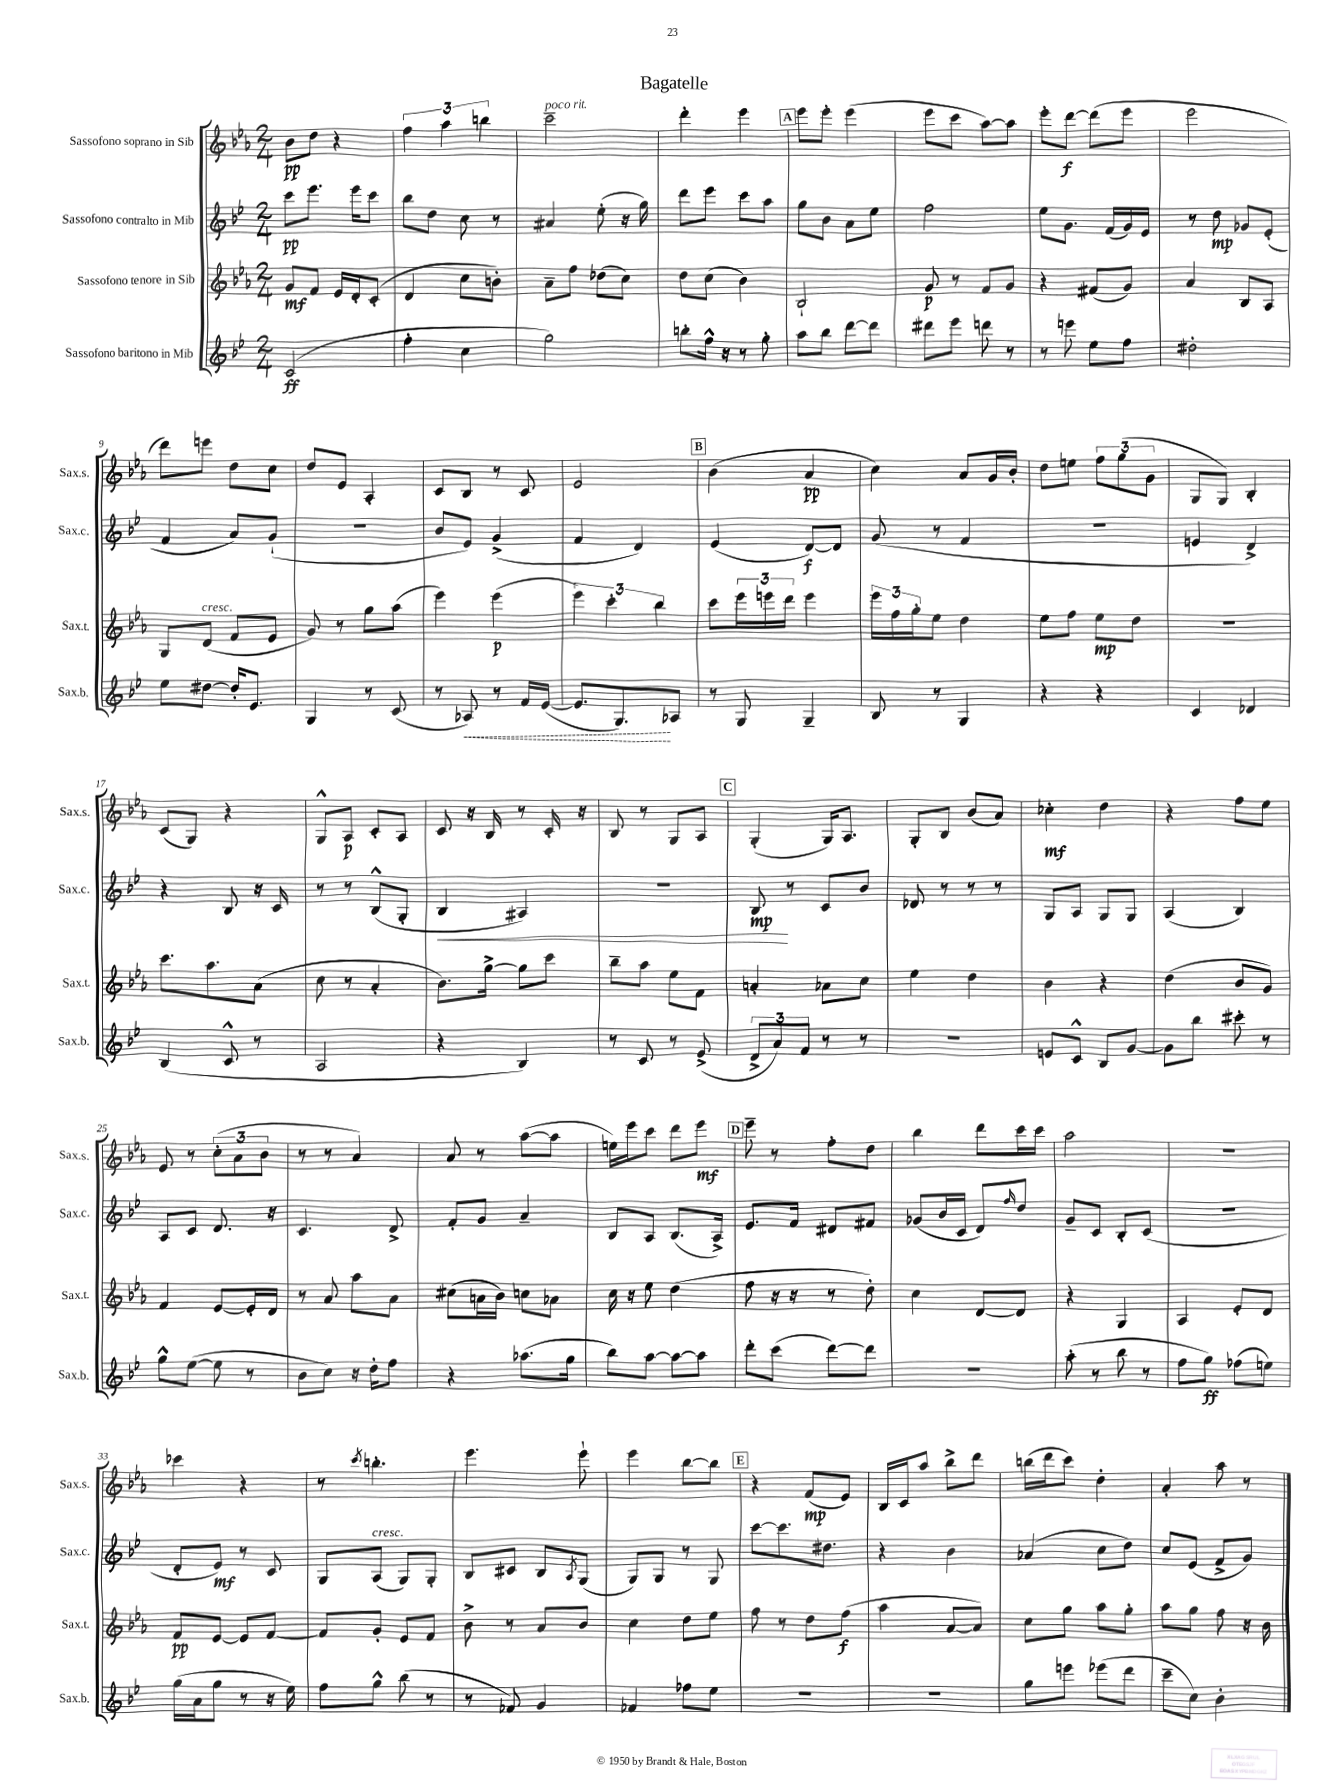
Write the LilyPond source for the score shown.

\header { title = "Bagatelle" }
<<
\new StaffGroup <<
\new Staff = "s0" \with { instrumentName = "Sassofono soprano in Sib" shortInstrumentName = "Sax.s." } {
    \clef treble \key ees \major \numericTimeSignature \time 2/4
    bes'8\pp d''8 r4 |
    \tuplet 3/2 { f''4 aes''4 b''4 } |
    c'''2--^\markup { \italic "poco rit." } |
    d'''4-. ees'''4 |
    \mark \markup { \box "A" } ees'''8 ees'''8-. ees'''4( |
    ees'''8 c'''8 aes''8~) aes''8 |
    ees'''8-. d'''8~\f d'''8( ees'''8 |
    ees'''2 |
    d'''8) e'''8 d''8 c''8 |
    d''8 ees'8 aes4-. |
    c'8 bes8 r8 c'8 |
    ees'2 |
    \mark \markup { \box "B" } bes'4( aes'4\pp |
    c''4) aes'8 g'16 bes'16-. |
    d''8 e''8 \tuplet 3/2 { f''8 g''8( g'8 } |
    g8 g8) bes4-. |
    c'8( g8) r4 |
    g8-^ aes8\p c'8-. aes8 |
    c'8 r16 bes16 r8 c'16-. r16 |
    bes8 r8 g8 aes8 |
    \mark \markup { \box "C" } g4-.( g16) aes8. |
    g8-. bes8 bes'8( aes'8) |
    ces''4-.\mf d''4 |
    r4 f''8 ees''8 |
    ees'8 r8 \tuplet 3/2 { c''8-.( aes'8 bes'8 } |
    r8 r8 aes'4) |
    aes'8 r8 aes''8~( aes''8 |
    e''16) ees'''16 c'''8 d'''8 ees'''8\mf |
    \mark \markup { \box "D" } ees'''8-- r8 f''8-. d''8 |
    bes''4 d'''8 c'''16 c'''16 |
    aes''2 |
    r2 |
    ces'''4 r4 |
    r8 \acciaccatura { c'''8 } b''4.-. |
    ees'''4. ees'''8-! |
    ees'''4 bes''8~ bes''8 |
    \mark \markup { \box "E" } r4 f'8\mp( ees'8) |
    bes16 c'16 aes''8 bes''8-> d'''8 |
    b''16( d'''16 c'''8) d''4-. |
    aes'4-. aes''8 r8 \bar "|." |
}
\new Staff = "s1" \with { instrumentName = "Sassofono contralto in Mib" shortInstrumentName = "Sax.c." } {
    \clef treble \key bes \major \numericTimeSignature \time 2/4
    c'''8\pp ees'''8. ees'''16 c'''8 |
    bes''8 d''8 c''8 r8 |
    ais'4 ees''8-.( r16 g''16) |
    d'''8 ees'''8 c'''8 a''8 |
    \mark \markup { \box "A" } g''8 bes'8 a'8 ees''8 |
    f''2 |
    ees''8 g'8. f'16( g'16) ees'16 |
    r8 d''8\mp ges'8 ees'8-.( |
    f'4 a'8) g'8-!( |
    R2 |
    bes'8 ees'8) g'4->( |
    f'4 d'4) |
    \mark \markup { \box "B" } ees'4( d'8~\f) d'8 |
    g'8( r8 f'4 |
    r2 |
    e'4 d'4->) |
    r4 bes8 r16 c'16 |
    r8 r8 bes8-^( g8-. |
    bes4\< ais4) |
    R2 |
    \mark \markup { \box "C" } bes8\mp\! r8 c'8 bes'8 |
    des'8 r8 r8 r8 |
    g8 a8 g8 g8 |
    a4( bes4) |
    a8 c'8 d'8. r16 |
    c'4. d'8-> |
    f'8-. g'8 a'4-- |
    bes8 a8 bes8.( a16->) |
    \mark \markup { \box "D" } ees'8. f'16 dis'8 fis'8 |
    ges'8( bes'16 c'16 d'8) \grace { f''16 } d''8 |
    g'8-- c'8 bes8-. c'8( |
    R2 |
    d'8-. ees'8\mf) r8 c'8 |
    g8 a8^\markup { \italic "cresc." }( g8) g8-. |
    bes8 cis'8 bes8 \acciaccatura { a8 } g8( |
    g8) g8 r8 g8 |
    \mark \markup { \box "E" } c'''8~ c'''8. dis''8. |
    r4 bes'4 |
    aes'4( c''8 d''8) |
    c''8 ees'8( f'8-> g'8) \bar "|." |
}
\new Staff = "s2" \with { instrumentName = "Sassofono tenore in Sib" shortInstrumentName = "Sax.t." } {
    \clef treble \key ees \major \numericTimeSignature \time 2/4
    g'8\mf f'8 ees'16 d'16-. c'8-.( |
    d'4 c''8 b'8-.) |
    aes'8-- f''8 des''8( c''8) |
    d''8 c''8( bes'4) |
    \mark \markup { \box "A" } bes2-! |
    g'8\p r8 f'8 g'8 |
    r4 fis'8( g'8) |
    aes'4 bes8 aes8 |
    g8 d'8^\markup { \italic "cresc." }( f'8 ees'8 |
    g'8) r8 g''8 aes''8( |
    ees'''4) ees'''4\p( |
    \tuplet 3/2 { ees'''4) c'''4-. bes''4 } |
    \mark \markup { \box "B" } c'''8 \tuplet 3/2 { ees'''16 e'''16 d'''16 } e'''4 |
    \tuplet 3/2 { ees'''16 f''16 g''16-. } ees''8 d''4 |
    ees''8 f''8 ees''8\mp d''8 |
    R2 |
    c'''8. aes''8. aes'8( |
    c''8 r8 aes'4-. |
    bes'8.) g''16~-> g''8 c'''8 |
    bes''8-- aes''8 ees''8 f'8 |
    \mark \markup { \box "C" } a'4-. aes'8 c''8 |
    ees''4 d''4 |
    bes'4 r4 |
    d''4( bes'8 g'8) |
    f'4 ees'8~ ees'16-. d'16 |
    r8 aes'8 aes''8 aes'8 |
    cis''8( a'16 bes'16) c''8 aes'8 |
    c''16 r16 ees''8 d''4( |
    \mark \markup { \box "D" } f''8 r16 r16 r8 d''8-.) |
    c''4 d'8~ d'8 |
    r4 g4 |
    aes4 ees'8-. d'8 |
    f'8\pp ees'8~ ees'8 f'8~ |
    f'8 g'8-. ees'8 f'8 |
    bes'8-> r8 aes'8 bes'8 |
    c''4 d''8 ees''8 |
    \mark \markup { \box "E" } f''8 r8 d''8 f''8\f( |
    aes''4 aes'8~ aes'8) |
    c''8 g''8 aes''8 g''8-. |
    aes''8 g''8 f''8 r16 bes'16 \bar "|." |
}
\new Staff = "s3" \with { instrumentName = "Sassofono baritono in Mib" shortInstrumentName = "Sax.b." } {
    \clef treble \key bes \major \numericTimeSignature \time 2/4
    c'2\ff( |
    f''4-. c''4 |
    g''2) |
    b''8-. f''16-^ r16 r8 g''8-. |
    \mark \markup { \box "A" } a''8 bes''8 d'''8~ d'''8 |
    dis'''8 ees'''8 d'''8 r8 |
    r8 e'''8 ees''8 f''8 |
    dis''2-. |
    ees''8 dis''8~ dis''16-. ees'8. |
    g4 r8 c'8( |
    r8 \once \override Hairpin.style = #'dashed-line aes8\<) r8 f'16 ees'16~( |
    ees'8. g8.\!) aes8 |
    \mark \markup { \box "B" } r8 g8 g4-- |
    bes8 r8 g4 |
    r4 r4 |
    c'4 des'4 |
    bes4( c'8-^ r8 |
    a2 |
    r4 bes4) |
    r8 c'8 r8 ees'8->( |
    \mark \markup { \box "C" } \tuplet 3/2 { d'8-> a'8) f'8 } r8 r8 |
    R2 |
    e'8 c'8-^ bes8 g'8~ |
    g'8 bes''8 cis'''8-. r8 |
    g''8-^ ees''8~( ees''8 r8 |
    bes'8 c''8) r16 d''16-. f''8 |
    r4 aes''8.( g''16 |
    bes''8) a''8~ a''8~ a''8 |
    \mark \markup { \box "D" } d'''8-. c'''8( d'''8~) d'''8 |
    R2 |
    a''8-.( r8 bes''8 r8 |
    f''8 g''8\ff) fes''8( e''8) |
    g''16( a'16 g''8 r8 r16 ees''16) |
    f''8 g''8-^ bes''8( r8 |
    r8 fes'8) g'4 |
    fes'4 fes''8 ees''8 |
    \mark \markup { \box "E" } R2 |
    R2 |
    g''8 e'''8 ees'''8( d'''8 |
    c'''8-- c''8) bes'4-. \bar "|." |
}
>>
>>
